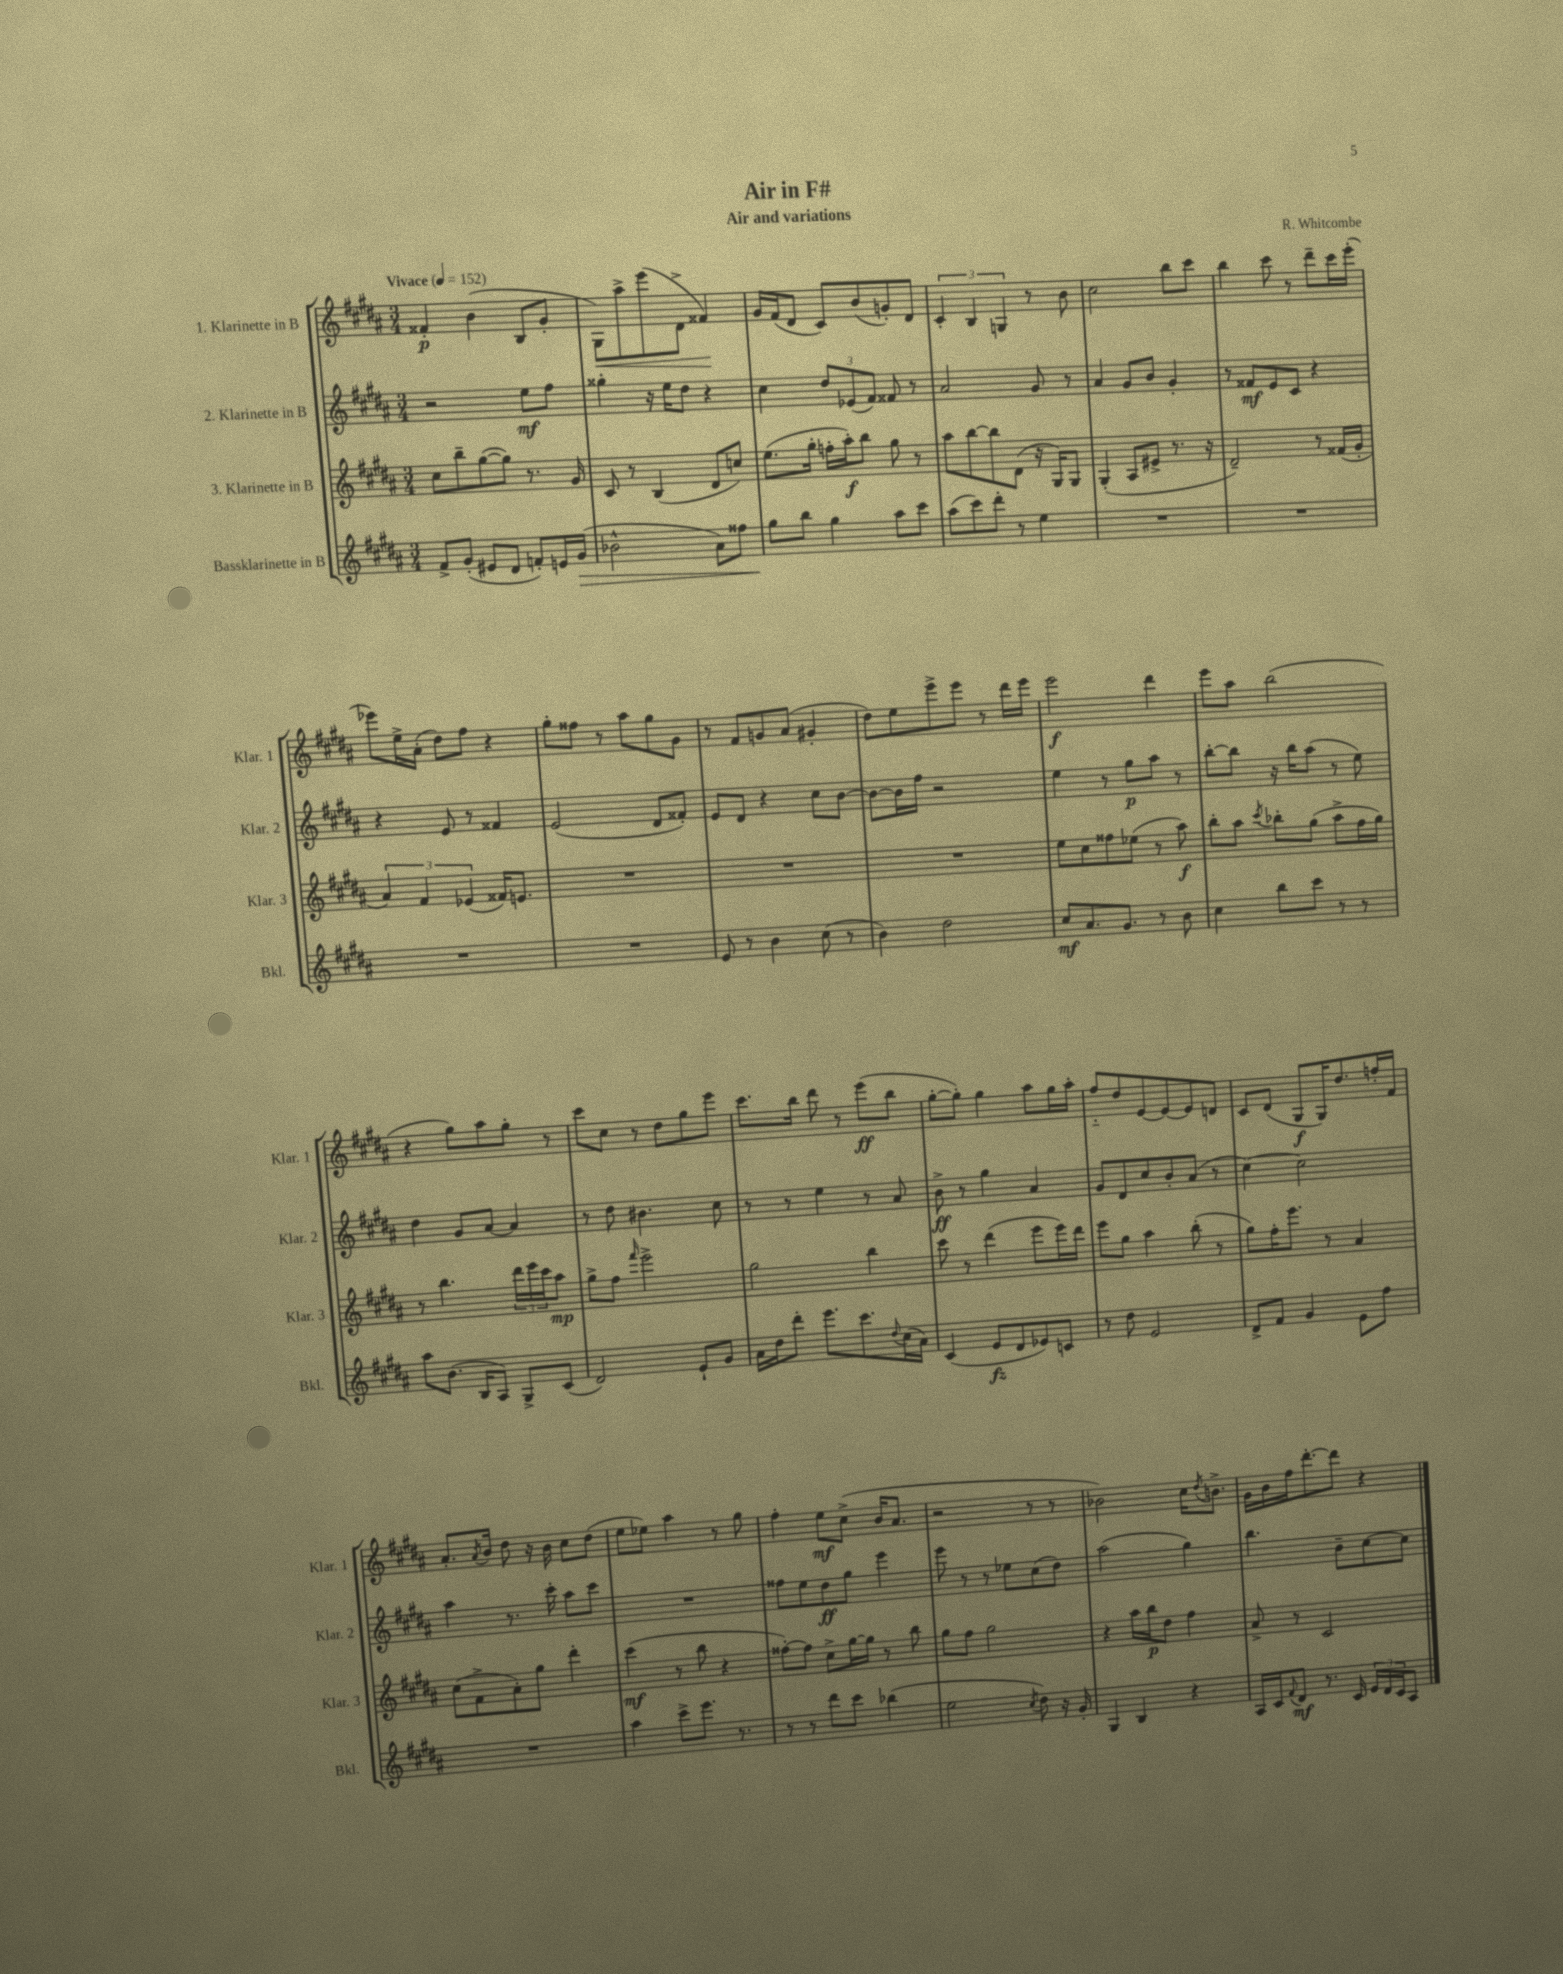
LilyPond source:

\header { title = "Air in F#" composer = "R. Whitcombe" subtitle = "Air and variations" }
<<
\new StaffGroup <<
\new Staff = "s0" \with { instrumentName = "1. Klarinette in B" shortInstrumentName = "Klar. 1" } {
    \clef treble \key b \major \numericTimeSignature \time 3/4 \tempo "Vivace" 4 = 152
    fisis'4-.\p b'4( b8 gis'8-. |
    gis8\<) ais''8-> e'''8( dis'8-> fisis'4\!) |
    gis'16 fis'16( dis'8 cis'8) b'8( g'8-.) dis'8 |
    \tuplet 3/2 { cis'4-. b4 g4 } r8 b'8 |
    cis''2 b''8 cis'''8 |
    b''4 cis'''8 r8 dis'''8-- cis'''16 e'''16-.( |
    ees'''8) e''16-> ais'16-.( dis''8) fis''8 r4 |
    gis''8-. fisis''8 r8 ais''8 gis''8 gis'8 |
    r8 fis'8 g'8 ais'8( gis'4-. |
    dis''8) e''8 e'''8-> e'''8 r8 dis'''16 e'''16 |
    e'''2\f dis'''4 |
    e'''8 ais''8 b''2( |
    r4 gis''8) ais''8 gis''8-. r8 |
    cis'''8 cis''8 r8 dis''8 gis''8 e'''8 |
    cis'''8. b''16 dis'''8 r8 e'''8\ff( b''8 |
    gis''8~-. gis''8-.) gis''4 ais''8 gis''16 ais''16-. |
    fis''8-_ dis''8 e'8~ e'8~ e'8 d'8 |
    cis'8 dis'8( gis8\f gis16) dis''8. f''16-. fis'16 |
    ais'8.-. \acciaccatura { ais'8 } b'16 dis''8 r16 b'16 cis''8 dis''8( |
    e''8 ees''8) ais''4 r8 gis''8 |
    fis''4-. e''8\mf cis''8->( b'16 ais'8. |
    r2 r8 r8 |
    bes'2) cis''16 \acciaccatura { dis''8 } b'8.-> |
    gis'16 b'16 fis''16 dis'''8.~-. dis'''8 r4 \bar "|." |
}
\new Staff = "s1" \with { instrumentName = "2. Klarinette in B" shortInstrumentName = "Klar. 2" } {
    \clef treble \key b \major \numericTimeSignature \time 3/4
    r2 e''8\mf fis''8 |
    gisis''4-. r16 e''16 dis''8 r4 |
    cis''4 \tuplet 3/2 { dis''8 ees'8( fis'8) } fisis'8 r8 |
    ais'2 gis'8 r8 |
    ais'4 gis'8 b'8 gis'4-. |
    r8 fisis'8\mf e'8 cis'8 r4 |
    r4 e'8 r8 fisis'4 |
    e'2( dis'8 fisis'8-.) |
    e'8 dis'8 r4 cis''8 b'8~ |
    b'8~ b'16 fis''16 r2 |
    e''4 r8 gis''8\p ais''8 r8 |
    b''8~-. b''8 r16 b''16 ais''8( r8 e''8) |
    dis''4 gis'8 ais'8~ ais'4 |
    r8 dis''8 bis'4. cis''8 |
    r8 r8 e''4 r8 ais'8 |
    b'8->\ff r8 gis''4 ais'4 |
    gis'8 dis'8 cis''8 b'8-. ais'8( r8 |
    cis''4~) cis''2 |
    ais''4 r8. cis'''16-. ais''8 cis'''8 |
    R2. |
    fisis''8 e''8 dis''8\ff gis''8 e'''4 |
    e'''8 r8 r8 ees''8 cis''8( dis''8) |
    ais''2( gis''4) |
    b''4. b'8-- cis''8~ cis''8 \bar "|." |
}
\new Staff = "s2" \with { instrumentName = "3. Klarinette in B" shortInstrumentName = "Klar. 3" } {
    \clef treble \key b \major \numericTimeSignature \time 3/4
    cis''8 b''8-- gis''8~( gis''8) r8. gis'16 |
    cis'8 r8 b4( dis'8 c''8) |
    e''8.( gis''16-. f''16-. ais''16-.\f) b''8 gis''8 r8 |
    ais''8 b''8~ b''8 dis'8( r16 gis16) gis8 |
    gis4-.( ais8 eis'8-> r8. r16 |
    dis'2--) r8 fisis'16( gis'16-. |
    \tuplet 3/2 { ais'4) fis'4 ees'4( } fisis'16) e'8. |
    R2. |
    R2. |
    R2. |
    e''8 cis''8 fisis''8 ees''8( r8 ais''8\f) |
    b''8-. ais''8 \acciaccatura { cis'''8 } bes''8-. gis''8( ais''8-> fis''16 gis''16) |
    r8 b''4. \tuplet 3/2 { dis'''16 e'''16 cis'''16 } ais''8\mp |
    gis''8-> fis''8 \grace { fis'''16 } e'''2-> |
    gis''2 b''4 |
    cis'''8 r8 dis'''4( e'''8 e'''16) dis'''16 |
    e'''8 gis''8 ais''4 b''8-.( r8 |
    gis''8) fis''16-. e'''8. r8 ais'4 |
    cis''8( fis'8-> ais'8-.) gis''8 dis'''4-. |
    cis'''4\mf( r8 b''8 r4 |
    fisis''8~-.) fisis''8 cis''8-> gis''16~ gis''16 r8 b''8 |
    gis''8 fis''8 gis''2 |
    r4 ais''16 b''16\p dis''8 fis''4 |
    ais'8-> r8 cis'2 \bar "|." |
}
\new Staff = "s3" \with { instrumentName = "Bassklarinette in B" shortInstrumentName = "Bkl." } {
    \clef treble \key b \major \numericTimeSignature \time 3/4
    fis'8-> gis'8-.( eis'8 dis'8 f'8-.) e'16 gis'16\>( |
    bes'2-^ ais'8) fisis''8 |
    gis''8\! b''8 gis''4 ais''8 cis'''8 |
    ais''8( cis'''8) dis'''8-. r8 e''4 |
    R2. |
    R2. |
    R2. |
    R2. |
    e'8 r8 b'4 cis''8( r8 |
    b'4) dis''2 |
    cis''8\mf ais'8. gis'8. r8 b'8 |
    cis''4 b''8 cis'''8 r8 r8 |
    ais''8 b'8.( b16 ais8) gis8-> cis'8( |
    dis'2) e'8-! gis'8 |
    ais'16 dis''16 dis'''8-. e'''8. cis'''8. \appoggiatura { dis''8 } cis''16( ais'16) |
    cis'4( e'8\fz dis'8 ees'8) c'8 |
    r8 dis''8 e'2 |
    dis'8-> fis'8 gis'4 e'8 fis''8 |
    R2. |
    ais''4 cis'''8-> e'''8. r8. |
    r8 r8 dis'''8 cis'''8 bes''4( |
    e''2 \acciaccatura { cis''8 } dis''8) r16 gis'16-. |
    gis4 b4 r4 |
    ais16 cis'16 \appoggiatura { fis'8 } dis'8\mf r8. cis'16 \tuplet 3/2 { e'16 dis'16 cis'16 } ais8 \bar "|." |
}
>>
>>
\layout { \context { \Score \remove "Bar_number_engraver" } }
